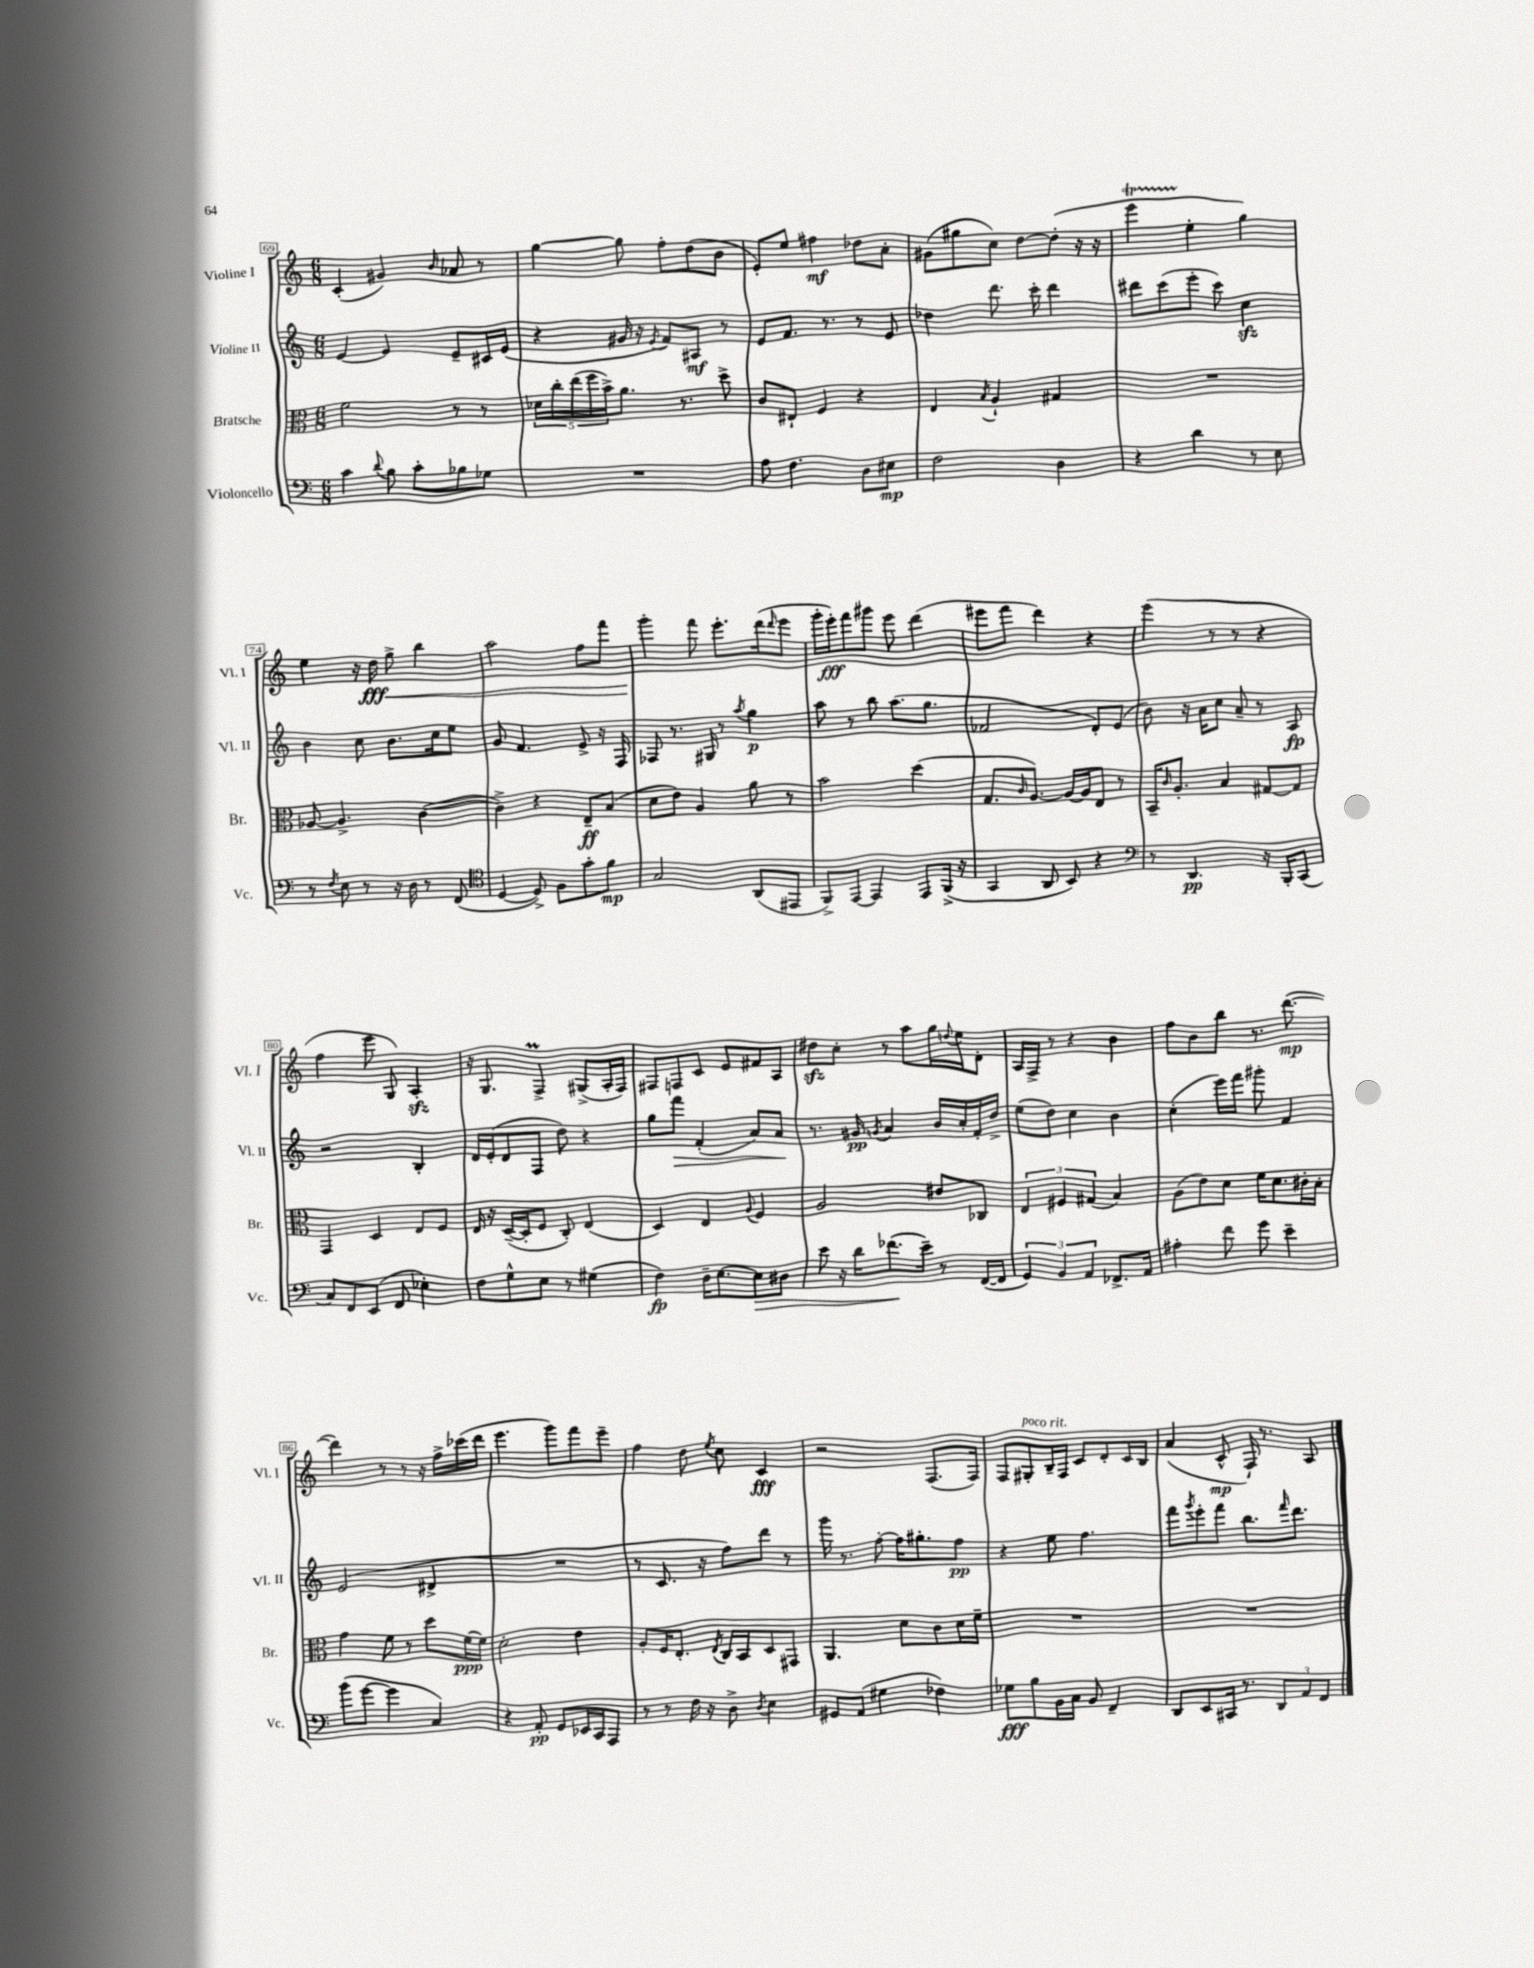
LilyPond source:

<<
\new StaffGroup <<
\new Staff = "s0" \with { instrumentName = "Violine I" shortInstrumentName = "Vl. I" } {
    \clef treble \key c \major \numericTimeSignature \time 6/8
    c'4-.( gis'4) \grace { b'16 } aes'8 r8 |
    g''4~ g''8 f''8-. d''8( b'8 |
    e'8-.) e''8 fis''4\mf des''8 a'8-. |
    gis'8( gis''8 c''8) d''8~ d''8-.( r16 r16 |
    e'''4\startTrillSpan e''4-.\stopTrillSpan g''4) |
    e''4 r16 d''16\fff g''8->\< b''4 |
    a''2 f''8 f'''8 |
    g'''4-.\! f'''8 e'''8.-. d'''16( \grace { d'''16 } e'''8 |
    g'''16-. e'''16-.\fff) f'''8 gis'''8 e'''8 d'''4( |
    eis'''8 f'''8 d'''4) r4 |
    e'''4( r8 r8 r4 |
    f''4 e'''8 g8) a4-.\sfz |
    r16 g8. f4->\prall gis8->( a16-. f16) |
    fis8 f8 c'8 e'8 fis'8 a8 |
    dis''8\sfz c''8-. r8 a''8 g''16 \appoggiatura { d''8 } e''16 d'8-. |
    a16 f16-> r8 r4 b'4 |
    f''8 b'8 b''8 r8. d'''8.~\mp( |
    d'''4) r8 r8 r16 f''16-> ces'''16( d'''16 |
    e'''4. g'''8) f'''8 e'''8-- |
    f''4 d''8 \acciaccatura { e''8 } c''8 c'4\fff |
    r2 f8.( f16) |
    f8 gis8-.^\markup { \italic "poco rit." } b16-- f16 c'8 d'8-. c'16 b16 |
    a'4( c'8-^\mp f16-!) r8. a8 \bar "|." |
}
\new Staff = "s1" \with { instrumentName = "Violine II" shortInstrumentName = "Vl. II" } {
    \clef treble \key c \major \numericTimeSignature \time 6/8
    e'4~ e'4 e'8-- cis'16 e'16( |
    r4 gis'16 r16 \acciaccatura { e'8 } f'8) ais8\mf r8 |
    e'8 f'8. r8. r8 e'8 |
    des''4 d'''8. c'''16-. d'''4 |
    dis'''8 c'''8( e'''8-. c'''8) c''4\sfz |
    b'4 c''8 b'8. c''16 e''8 |
    g'8 f'4. e'8-> r16 f16 |
    fes8 r8. gis16 r8 \acciaccatura { a''8 } g''4\p |
    a''8 r8 b''8 a''8.( g''8. |
    fes'2 d'8-.) e'8( |
    b'8) r16 a'16 c''8 a'8-- r8 a8\fp |
    r2 b4-. |
    d'16 e'16-.( d'8 f8 d''8) r4 |
    g''8 f'''8\> f'4-.( a'8) a'8\! |
    r8. gis'16\pp \acciaccatura { g'8 } a'4 b'16 c''16-. f'16-. d''16-> |
    e''8( d''8) c''4 b'4 |
    c''4-.( e'''16) f'''16 gis'''8-. f'4 |
    e'2( dis'4-> |
    R2. |
    r8 c'8. r16 f''8) d'''8 r8 |
    g'''16 r8. f''8~-. f''16 gis''8.-. f''8\pp |
    r4 e''8 f''4. |
    f'''8 \acciaccatura { g'''8 } e'''8-. f'''8 b''8. \grace { f'''16 } d'''8. \bar "|." |
}
\new Staff = "s2" \with { instrumentName = "Bratsche" shortInstrumentName = "Br." } {
    \clef alto \key c \major \numericTimeSignature \time 6/8
    f'2 r8 r8 |
    \tuplet 5/4 { des'16 c''16-. e''16( f''16 b'16->) } a'8. r8. d''8-> |
    c'8 eis8-! f4 r4 |
    e4 \acciaccatura { b8 } a4-! gis4 |
    R2. |
    aes8~ aes4.-> c'4~( |
    c'4->) r4 e8--\ff b8( |
    d'8 e'8) a4 a'8 r8 |
    b'2 d''4( |
    g8. \grace { c'16 } a8.~) a16~ a16 e8 r8 |
    b,16-- \grace { c'16 } a8.-. b4 gis8~ gis8 |
    g,4 d4 e8 f8 |
    e16 r16 d16~--( d16-. f8 c8-.) e4( |
    d4) e4 \appoggiatura { a8 } f4 |
    a2 eis'8 ces8 |
    \tuplet 3/2 { e4 fis4 gis4( } b4) |
    a8( e'8) d'8 f'16 d'8. cis'16-. b16-. |
    g'4 f'8 r8 d''8 f'16~\ppp f'16 |
    d'2-. e'4 |
    a8-. f16 e8.-. \acciaccatura { e8 } c16 b,16 d8 gis,8 |
    a,4. d'8 c'8 d'16 f'16-- |
    R2. |
    R2. \bar "|." |
}
\new Staff = "s3" \with { instrumentName = "Violoncello" shortInstrumentName = "Vc." } {
    \clef bass \key c \major \numericTimeSignature \time 6/8
    c'4 \appoggiatura { d'8 } b8 c'8-. bes8 ges8 |
    R2. |
    a8 f4. d8 eis8\mp |
    f2 d4 |
    r4 d'4 r8 e8 |
    r8 \acciaccatura { f8 } e8 r8 r16 d16 r8 f,8( |
    \clef tenor d4~ d8->) f8 g'8-. f'8\mp |
    g2 a,8( eis,8 |
    f,8->) e,8~ e,4 e,8 f,16->( r16 |
    g,4 a,8 b,8) r4 |
    \clef bass r8 d,4.\pp r16 b,,16-. c,8( |
    c8) f,8 e,8( f,8 ees4-.) |
    f8 g8-^ e8 r8 gis4( |
    f4\fp) d16-- e8.~ e8\> dis8 |
    e'8 r16 d'16 fes'8.\!( e'16--) r8 f,16~( f,16 |
    \tuplet 3/2 { g,4) b,4 a,4 } fes,8.-> a,16 |
    ais4-. f'8 g'8 e'4-- |
    b'8( g'8~ g'4 c4) |
    r4 a,8-.\pp g,8 ees,16 c,16 a,,8 |
    r8 r8 f16 r16 d8-> \acciaccatura { d8 } e4 |
    gis,8 a,8( gis4 fes4) |
    ges8\fff b8 b,16 c16 b,8 f,4-- |
    d,8 e,8 cis,16 r8. \tuplet 3/2 { d,8 a,8 f,8 } \bar "|." |
}
>>
>>
\layout { \context { \Score currentBarNumber = #69 \override BarNumber.stencil = #(make-stencil-boxer 0.1 0.3 ly:text-interface::print) } }
